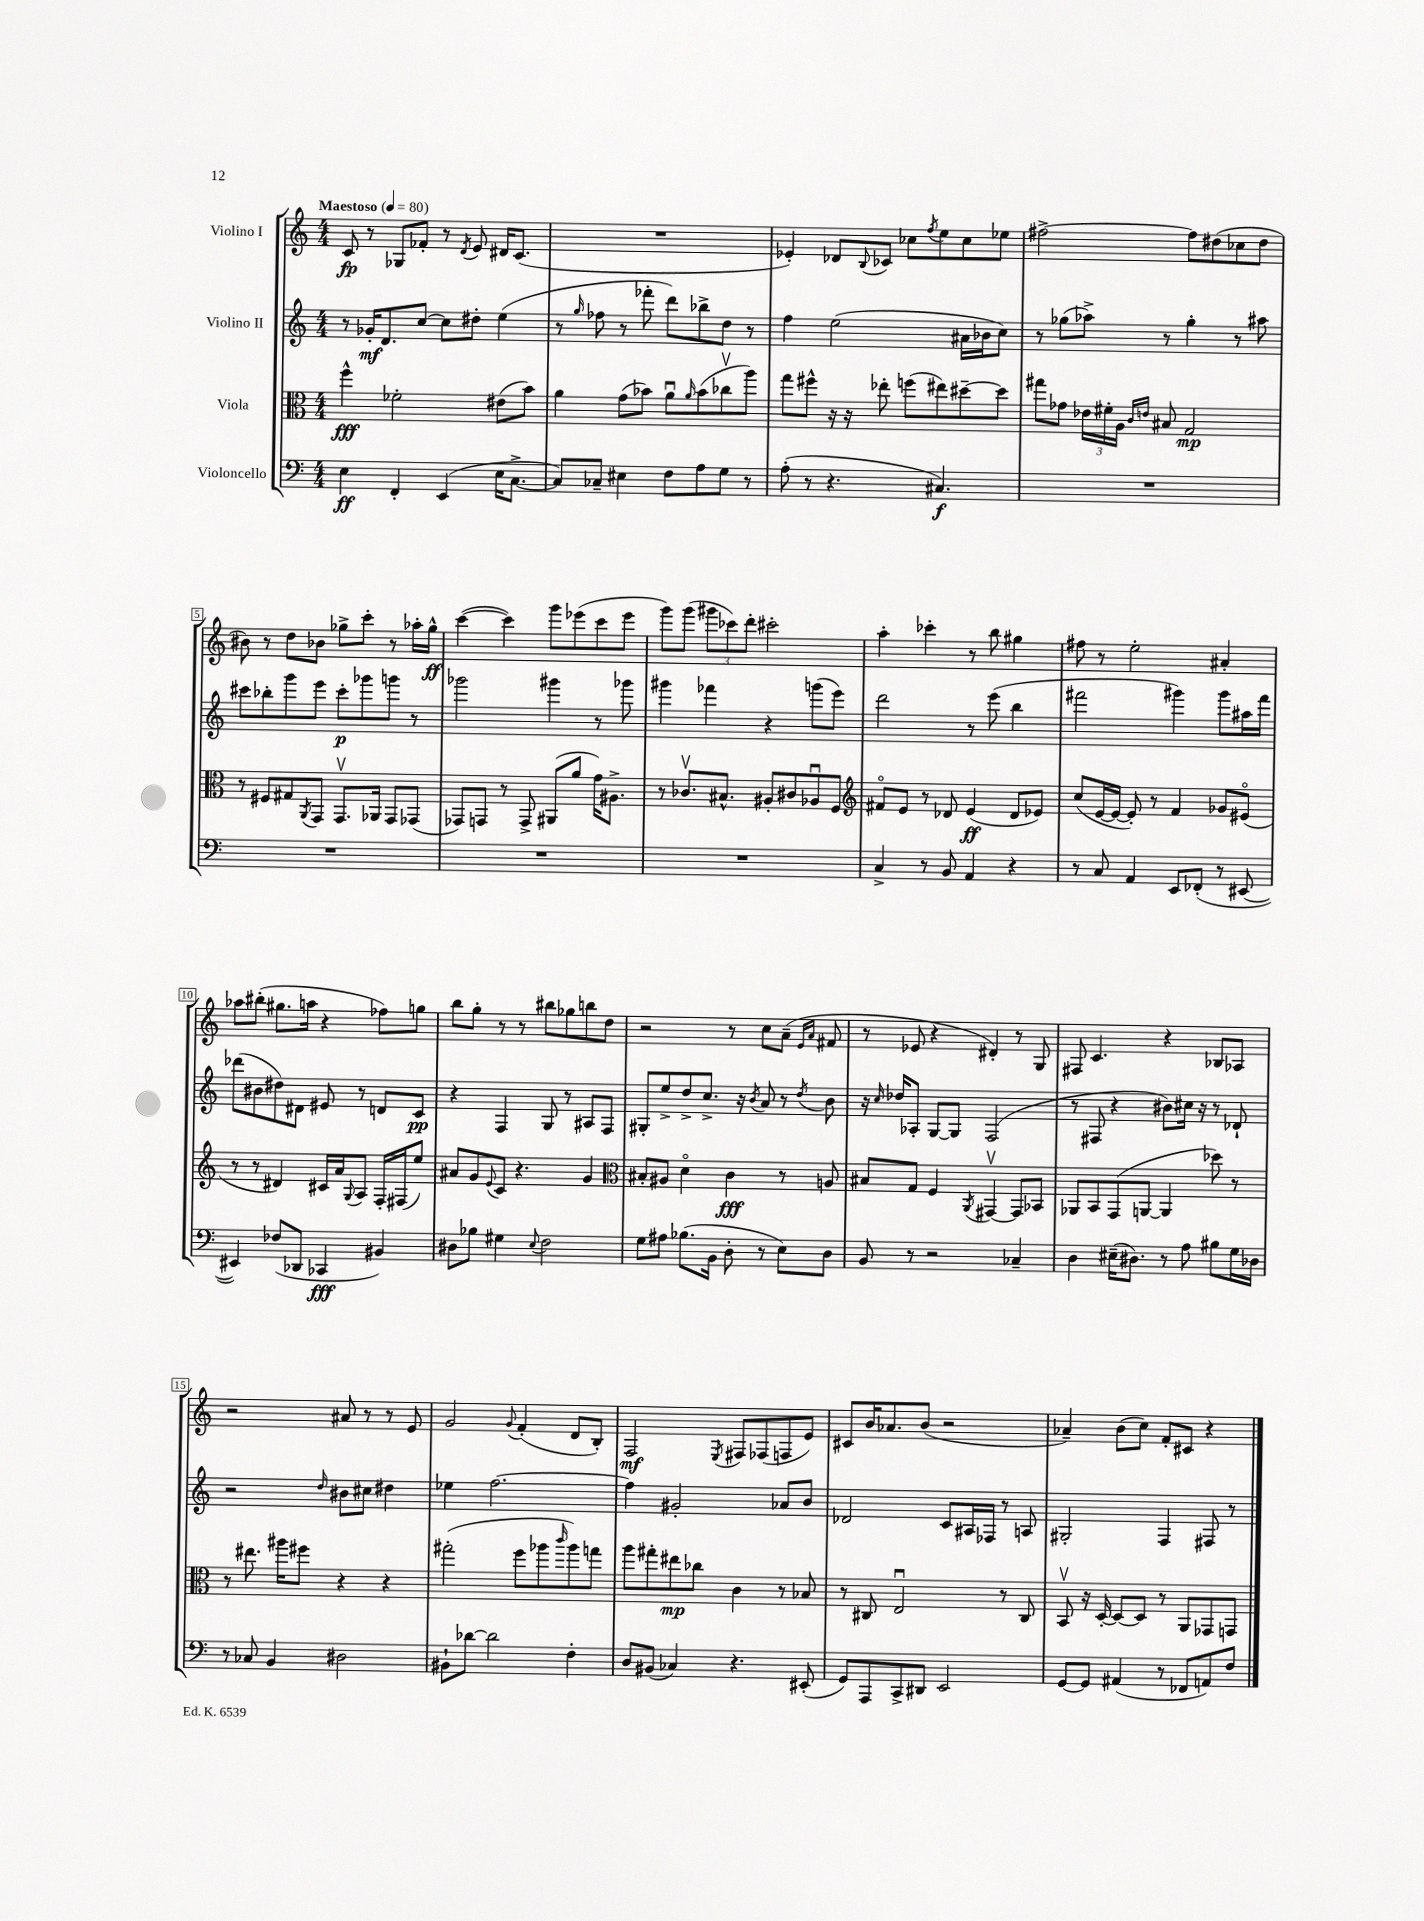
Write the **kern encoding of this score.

**kern	**dynam	**kern	**dynam	**kern	**dynam	**kern	**dynam
*part4	*part4	*part3	*part3	*part2	*part2	*part1	*part1
*staff4	*staff4	*staff3	*staff3	*staff2	*staff2	*staff1	*staff1
*I"Violoncello	*	*I"Viola	*	*I"Violino II	*	*I"Violino I	*
*clefF4	*	*clefC3	*	*clefG2	*	*clefG2	*
*k[]	*	*k[]	*	*k[]	*	*k[]	*
*M4/4	*	*M4/4	*	*M4/4	*	*M4/4	*
*MM80	*	*MM80	*	*MM80	*	*MM80	*
=1	=1	=1	=1	=1	=1	=1	=1
!	!	!	!	!	!	!LO:TX:a:B:t=Maestoso	!
4E\	ff	4ff^^\	fff	8r	.	8c/	fp
.	.	.	.	16g-X'/KL	mf	8r	.
.	.	.	.	8.d/	.	.	.
4FF'/	.	2f-X'\	.	.	.	8G-X/L	.
.	.	.	.	[8cc/J	.	8f-X'/J	.
(4EE/	.	.	.	8cc\L]	.	8r	.
.	.	.	.	.	.	8qd/	.
.	.	.	.	8dd#X'\J	.	8e/	.
16E\KL	.	(8e#X\L	.	(4ee\	.	16d#X/KL	.
[8.C^\J	.	.	.	.	.	(8.c/J	.
.	.	8b\J)	.	.	.	.	.
=2	=2	=2	=2	=2	=2	=2	=2
8C/L])	.	4a\	.	8r	.	1r	.
.	.	.	.	16qqgg/	.	.	.
8C-X~/J	.	.	.	8ff-X\	.	.	.
4E#X\	.	(8g\L	.	8r	.	.	.
.	.	8b-X\J)	.	8fff-X'\	.	.	.
8F\L	.	8au\L	.	8ddd\L)	.	.	.
.	.	16qqa/	.	.	.	.	.
8A\	.	(8b-\	.	8bb-X^\	.	.	.
8G\J	.	8cc-Xv\	.	8dd\J	.	.	.
8r	.	8aa\J)	.	8r	.	.	.
=3	=3	=3	=3	=3	=3	=3	=3
(8A'\	.	8gg\L	.	4ff\	.	4e-X'/)	.
8r	.	8ff#X^^\J	.	.	.	.	.
4.r	.	16r	.	(2ee\	.	8d-X/L	.
.	.	16r	.	.	.	.	.
.	.	.	.	.	.	8qqB/	.
.	.	8ee-X'\	.	.	.	8c-X/J	.
.	.	(8ffn\L	.	.	.	8cc-X\L	.
.	.	.	.	.	.	8qff/	.
4.C#X/)	f	8ee#X\)	.	.	.	8ee\	.
.	.	[8dd#X~\	.	16a#X\LL	.	8cc-\	.
.	.	.	.	16b-X\J	.	.	.
.	.	8dd#\J]	.	8cc\J)	.	8ee-X\J	.
=4	=4	=4	=4	=4	=4	=4	=4
1r	.	8gg#X\L	.	8r	.	[2ff#X^\	.
.	.	8g-X\J	.	(8gg-X\L	.	.	.
.	.	24e-X\LL	.	8aa-X^\J)	.	.	.
.	.	24f#X'\	.	.	.	.	.
.	.	24A\JJ	.	.	.	.	.
.	.	16qqc/LL	.	.	.	.	.
.	.	16qqen/JJ	.	.	.	.	.
.	.	8B#X/	.	8r	.	.	.
.	.	2G/	mp	4gg-'\	.	8ff#\L]	.
.	.	.	.	.	.	(8dd#X\	.
.	.	.	.	8r	.	8cc-X\	.
.	.	.	.	8aa#X\	.	8dd#\J	.
!!LO:LB:g=z
=5	=5	=5	=5	=5	=5	=5	=5
1r	.	8r	.	8ccc#X\L	.	8b#X\)	.
.	.	8F#X/L	.	8bb-X'\	.	8r	.
.	.	8G#X/	.	8ggg\	.	8dd\L	.
.	.	8qAA/	.	.	.	.	.
.	.	8GG/J	.	8eee\J	.	8b-X\J	.
.	.	8.GGv/L	.	8ccc#'\L	p	8gg-X^\L	.
.	.	.	.	8ggg-X\	.	8ccc'\J	.
.	.	16AA-X/Jk	.	.	.	.	.
.	.	8GG/L	.	8gggn\J	.	8r	.
.	.	(8GG-X/J	.	8r	.	16aa-X'\LL	.
.	.	.	.	.	.	16gg-^^\JJ	ff
=6	=6	=6	=6	=6	=6	=6	=6
1r	.	8GG-X/L)	.	2ggg-X\	.	([4ccc\	.
.	.	8GGn/J	.	.	.	.	.
.	.	8r	.	.	.	4ccc\])	.
.	.	8GG^/	.	.	.	.	.
.	.	(8AA#X/L	.	4ggg#X\	.	8ggg\L	.
.	.	8a/J	.	.	.	(8eee-X\	.
.	.	16g\KL)	.	8r	.	8ccc\	.
.	.	8.A#X^\J	.	.	.	.	.
.	.	.	.	8ggg-X\	.	8eee-\J	.
=7	=7	=7	=7	=7	=7	=7	=7
1r	.	8r	.	4ggg#X\	.	8ggg\L)	.
.	.	8.c-Xv/L	.	.	.	(8ggg\J	.
.	.	.	.	4fff-X\	.	12ggg#X\L	.
.	.	8.B#X^^/J	.	.	.	.	.
.	.	.	.	.	.	12ccc-X\)	.
.	.	.	.	.	.	12ddd'\J	.
.	.	8A#X'/L	.	4r	.	2ccc#X'\	.
.	.	8c#X/	.	.	.	.	.
.	.	8A-Xu/	.	(8gggn\L	.	.	.
.	.	8F/J	.	8eee\J)	.	.	.
=8	=8	=8	=8	=8	=8	=8	=8
*	*	*clefG2	*	*	*	*	*
4C^/	.	8f#X/L	.	2ddd\	.	4aa'\	.
.	.	8e/J	.	.	.	.	.
8r	.	8r	.	.	.	4ccc-X'\	.
8BB/	.	8d-X/	.	.	.	.	.
4AA/	.	(4e/	ff	8r	.	8r	.
.	.	.	.	(8eee\	.	8bb\	.
4r	.	8d-/L	.	4bb\	.	4gg#X\	.
.	.	8e-X/J)	.	.	.	.	.
=9	=9	=9	=9	=9	=9	=9	=9
8r	.	(8cc/L	.	2fff#X\	.	8ff#X\	.
8C/	.	[16e/L	.	.	.	8r	.
.	.	16e/JJ_	.	.	.	.	.
4AA/	.	8e'/])	.	.	.	2ee'\	.
.	.	8r	.	.	.	.	.
8EE/L	.	4f/	.	4ggg#X\)	.	.	.
(8FF-X'/J	.	.	.	.	.	.	.
8r	.	8g-X/L	.	8ggg#\L	.	4a#X'/	.
[8EE#X/	.	(8e#X/J	.	16aa#X\L	.	.	.
.	.	.	.	16fff#\JJ	.	.	.
!!LO:LB:g=z
=10	=10	=10	=10	=10	=10	=10	=10
4EE#X/])	.	8r	.	(8ddd-X\L	.	8aa-X\L	.
.	.	8r	.	8b#X\	.	(8bb#X'\J	.
(8F-X/L	.	4d#X/)	.	8dd#X\)	.	8.gg#X\L	.
8DD-X/J	.	.	.	8d#X\J	.	.	.
.	.	.	.	.	.	16aan\Jk	.
4CC-X/	fff	16c#X/LL	.	8e#X/	.	4r	.
.	.	16a/J	.	.	.	.	.
.	.	8qqG/	.	.	.	.	.
.	.	8A/J	.	8r	.	.	.
4BB#X/)	.	16F'/LL	.	8dn/L	.	8ff-X\L)	.
.	.	(16F#X/J	.	.	.	.	.
.	.	8ee/J)	.	8c/J	pp	8ggn\J	.
=11	=11	=11	=11	=11	=11	=11	=11
8D#X\L	.	8a#X/L	.	4r	.	8bb\L	.
8B-X\J	.	8g/	.	.	.	8gg'\J	.
.	.	8qqe/	.	.	.	.	.
4G#X\	.	8c/J	.	4F/	.	8r	.
.	.	4.r	.	.	.	8r	.
8qqE/	.	.	.	.	.	.	.
2F\	.	.	.	8G/	.	8bb#X\L	.
.	.	.	.	8r	.	8gg-X\	.
.	.	4g/	.	8A#X/L	.	8bbn\	.
.	.	.	.	8F/J	.	8dd\J	.
=12	=12	=12	=12	=12	=12	=12	=12
*	*	*clefC3	*	*	*	*	*
8G\L	.	8B#X'/L	.	8G#X'/L	.	2r	.
8A#X\J	.	8A#X/J	.	8ee^/	.	.	.
(8.B-X\L	.	4d\	.	8dd^/	.	.	.
.	.	.	.	8.cc^/J	.	.	.
16BB\Jk	.	.	.	.	.	.	.
8D'\	.	4c\	fff	.	.	8r	.
.	.	.	.	16r	.	.	.
.	.	.	.	8qb/	.	.	.
8r	.	.	.	8a/	.	8cc\L	.
8E\L)	.	8r	.	8r	.	(8a~\J	.
.	.	.	.	.	.	16qqe/LL	.
.	.	.	.	8qdd/	.	16qqa/JJ	.
8D\J	.	8An/	.	8b\	.	8f#X/	.
=13	=13	=13	=13	=13	=13	=13	=13
8BB/	.	8B#X/L	.	16r	.	8r	.
.	.	.	.	16qqcc/	.	.	.
.	.	.	.	16dd-X/KL	.	.	.
8r	.	8G/J	.	8A-X'/J	.	8e-X/	.
2r	.	4F/	.	[8G/L	.	4r	.
.	.	.	.	8G/J]	.	.	.
.	.	8qAA/	.	.	.	.	.
.	.	[4GG#Xv/	.	(2F/	.	4d#X'/)	.
4C-X~/	.	8GG#/L]	.	.	.	8r	.
.	.	8BB-X/J	.	.	.	8G/	.
=14	=14	=14	=14	=14	=14	=14	=14
4D\	.	8AA-X/L	.	8r	.	8F#X/	.
.	.	8BB/	.	8F#X/	.	4.c/	.
(16E#X~\KL	.	(8GG/	.	4r	.	.	.
8.D#X\J)	.	.	.	.	.	.	.
.	.	[8AAn/J	.	.	.	.	.
8r	.	4AA/]	.	8b#X\L)	.	4r	.
8A\	.	.	.	16cc#X\Jk	.	.	.
.	.	.	.	16r	.	.	.
8B#X\L	.	8dd-X\)	.	8r	.	8B-X/L	.
16G\L	.	8r	.	8d-X`/	.	8A-X/J	.
16D-X\JJ	.	.	.	.	.	.	.
!!LO:LB:g=z
=15	=15	=15	=15	=15	=15	=15	=15
8r	.	8r	.	2r	.	2r	.
8C-X/	.	8.ee#X\	.	.	.	.	.
4BB/	.	.	.	.	.	.	.
.	.	16aa#X\KL	.	.	.	.	.
.	.	8ff#X\J	.	.	.	.	.
.	.	.	.	16qqdd/	.	.	.
2D#X\	.	4r	.	8b#X\L	.	8a#X/	.
.	.	.	.	8cc#X\J	.	8r	.
.	.	4r	.	4dd#X\	.	8r	.
.	.	.	.	.	.	8e/	.
=16	=16	=16	=16	=16	=16	=16	=16
8BB#X`\L	.	(2gg#X'\	.	4ee-X\	.	2g/	.
[8d-X\J	.	.	.	.	.	.	.
2d-\]	.	.	.	[2.ff\	.	.	.
.	.	.	.	.	.	8qqg/	.
.	.	8ff\L	.	.	.	(4f'/	.
.	.	8aa-X\	.	.	.	.	.
.	.	16qqccc/	.	.	.	.	.
4F'\	.	8aa-\)	.	.	.	8d/L	.
.	.	8ggn\J	.	.	.	8B'/J)	.
=17	=17	=17	=17	=17	=17	=17	=17
8D/L	.	8aa\L	.	4ff\]	.	2F/	mf
(8BB#X/J	.	8gg#X'\	.	.	.	.	.
4C-X/)	.	8ee#X\	mp	2g#X'/	.	.	.
.	.	8cc-X\J	.	.	.	.	.
.	.	.	.	.	.	8qE/	.
4.r	.	4c\	.	.	.	8F#X/L	.
.	.	.	.	.	.	(8F-X/	.
.	.	8r	.	8a-X/L	.	8Fn/	.
(8EE#X'/	.	8B-X/	.	8b/J	.	8e/J)	.
=18	=18	=18	=18	=18	=18	=18	=18
8GG/L)	.	8r	.	2d-X/	.	8c#X/L	.
8AAA/	.	8C#X/	.	.	.	16b/K	.
.	.	.	.	.	.	8.a-X/	.
8CC^/	.	2Eu/	.	.	.	.	.
8DD#X/J	.	.	.	.	.	(8b/J	.
2EE/	.	.	.	8c/L	.	2r	.
.	.	.	.	16A#X/L	.	.	.
.	.	.	.	16F-X/JJ	.	.	.
.	.	8r	.	8r	.	.	.
.	.	8C#/	.	8An/	.	.	.
=19	=19	=19	=19	=19	=19	=19	=19
[8GG/L	.	8BBv/	.	2G#X'/	.	4a-X~/)	.
8GG/J]	.	16r	.	.	.	.	.
.	.	[16D'/	.	.	.	.	.
(4AA#X/	.	8D/L_	.	.	.	(8b\L	.
.	.	8D/J]	.	.	.	8cc\J)	.
8r	.	8r	.	4F/	.	8f'/L	.
8FF-X/L	.	8AA/L	.	.	.	8c#X/J	.
8AAn/)	.	8GG-X/	.	8F#X/	.	4r	.
8F/J	.	8GGn/J	.	8r	.	.	.
==	==	==	==	==	==	==	==
*-	*-	*-	*-	*-	*-	*-	*-
